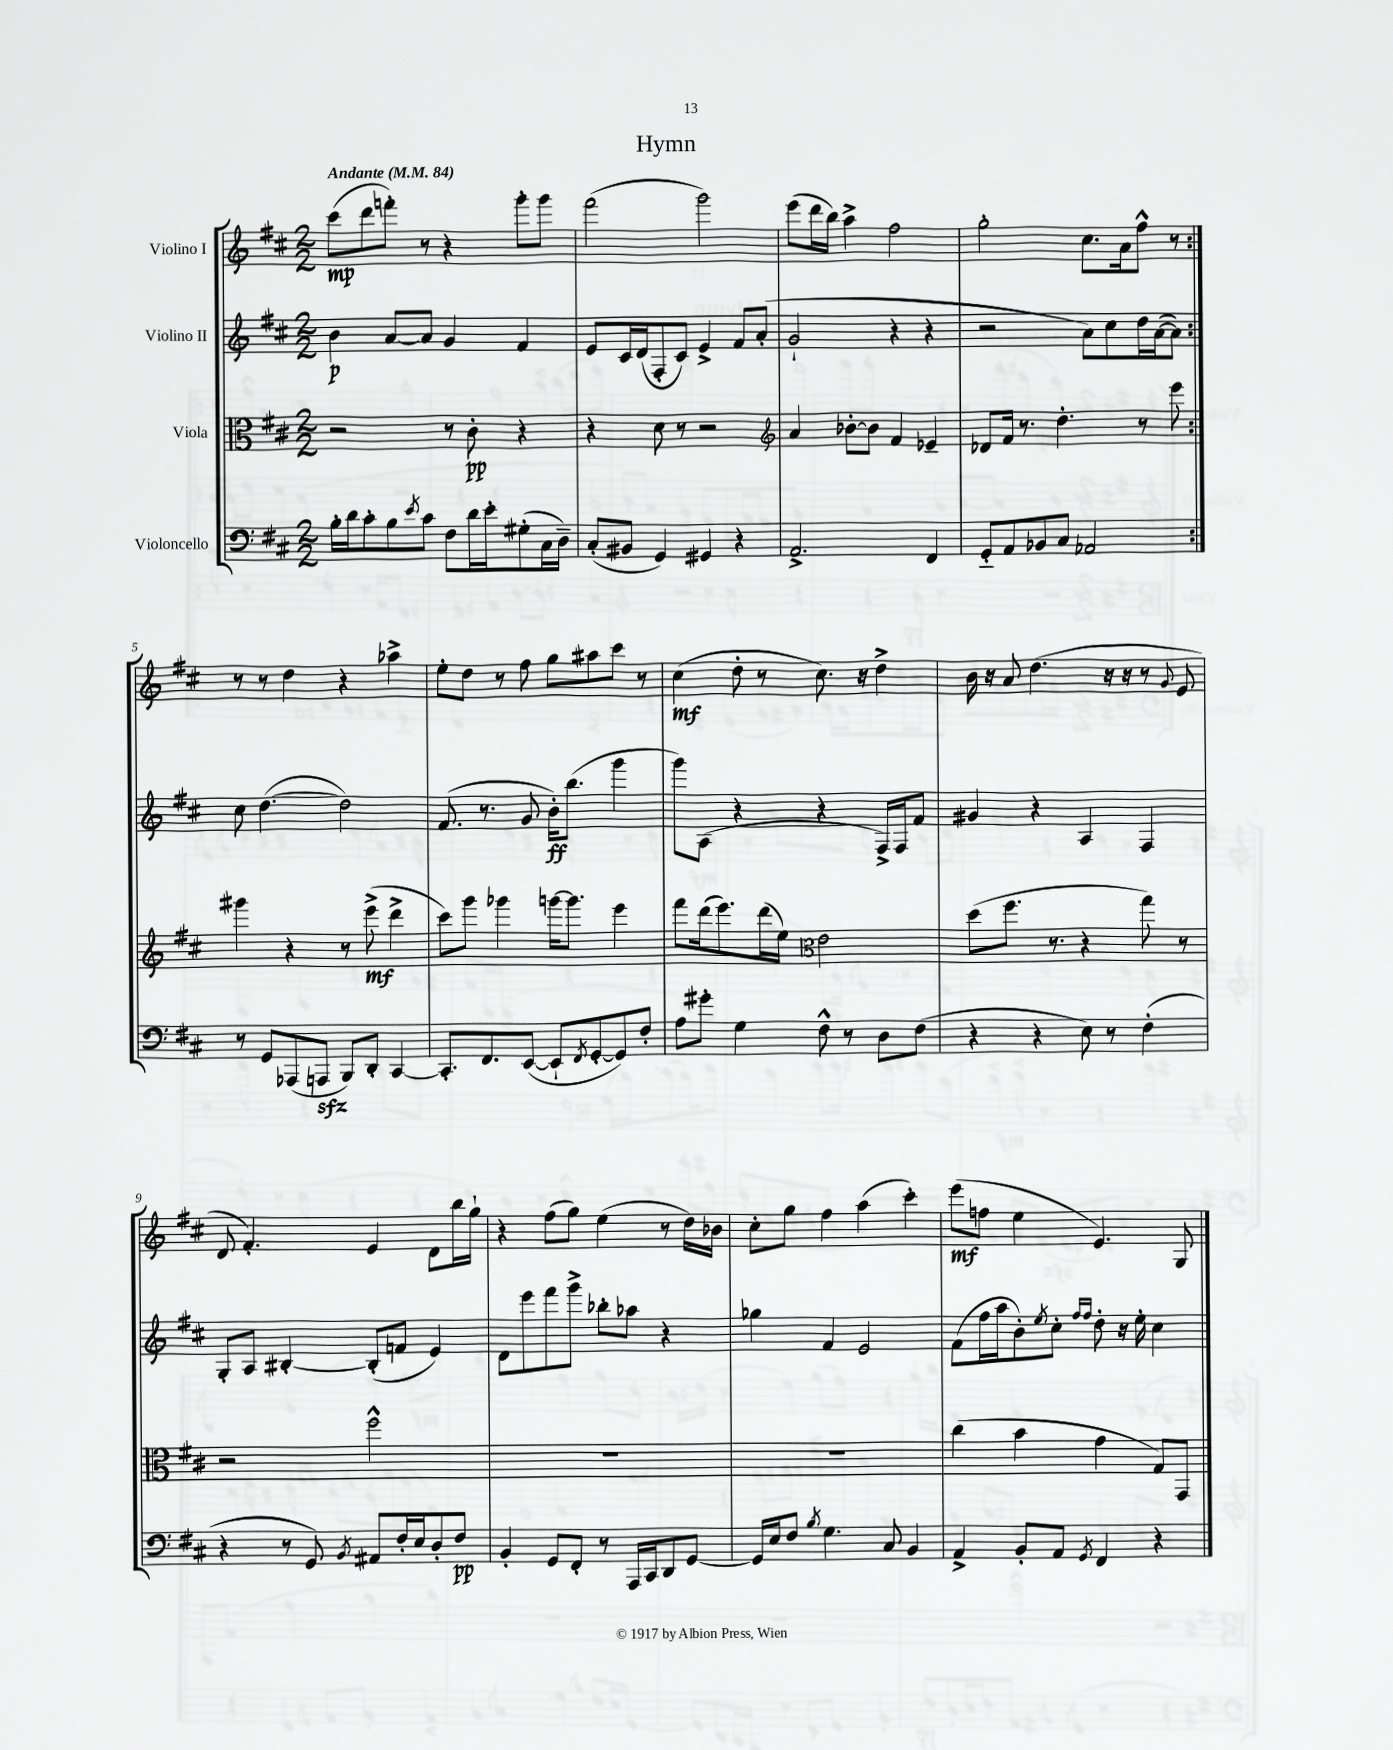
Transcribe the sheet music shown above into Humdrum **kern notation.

**kern	**dynam	**kern	**dynam	**kern	**dynam	**kern	**dynam
*part4	*part4	*part3	*part3	*part2	*part2	*part1	*part1
*staff4	*staff4	*staff3	*staff3	*staff2	*staff2	*staff1	*staff1
*I"Violoncello	*	*I"Viola	*	*I"Violino II	*	*I"Violino I	*
*clefF4	*	*clefC3	*	*clefG2	*	*clefG2	*
*k[f#c#]	*	*k[f#c#]	*	*k[f#c#]	*	*k[f#c#]	*
*M2/2	*	*M2/2	*	*M2/2	*	*M2/2	*
*MM84	*	*MM84	*	*MM84	*	*MM84	*
=1	=1	=1	=1	=1	=1	=1	=1
!	!	!	!	!	!	!LO:TX:a:B:t=Andante	!
16B'\LL	.	2r	.	4b\	p	(8ccc#\L	mp
16d\J	.	.	.	.	.	.	.
8c#'\	.	.	.	.	.	8ddd\	.
8B\	.	.	.	[8a/L	.	8fffn'\J)	.
8qe/	.	.	.	.	.	.	.
8c#\J	.	.	.	8a/J]	.	8r	.
8F#\L	.	8r	.	4g/	.	4r	.
16d\L	.	8c#'\	pp	.	.	.	.
16e'\J	.	.	.	.	.	.	.
(8G#X'\	.	4r	.	4f#/	.	8ggg'\L	.
16C#\L	.	.	.	.	.	8ggg\J	.
16D~\JJ)	.	.	.	.	.	.	.
=2	=2	=2	=2	=2	=2	=2	=2
(8C#'/L	.	4r	.	8e/L	.	(2fff#\	.
8BB#X/J	.	.	.	16c#/L	.	.	.
.	.	.	.	(16d/J	.	.	.
4GG/)	.	8d\	.	8F#'/	.	.	.
.	.	8r	.	8c#/J)	.	.	.
4GG#X/	.	2r	.	4e^/	.	2ggg\)	.
4r	.	.	.	8f#/L	.	.	.
.	.	.	.	(8a'/J	.	.	.
=3	=3	=3	=3	=3	=3	=3	=3
*	*	*clefG2	*	*	*	*	*
2.AA^/	.	4a/	.	2g`/	.	(8eee\L	.
.	.	.	.	.	.	16ddd\L	.
.	.	.	.	.	.	16bb\JJ)	.
.	.	[8b-X'\L	.	.	.	4aa^\	.
.	.	8b-\J]	.	.	.	.	.
.	.	4f#/	.	4r	.	2ff#\	.
4FF#/	.	4e-X~/	.	4r	.	.	.
=4	=4	=4	=4	=4	=4	=4	=4
8GG/L	.	8d-X/L	.	2r	.	2gg'\	.
8AA/	.	16f#/Jk	.	.	.	.	.
.	.	8.r	.	.	.	.	.
8BB-X/	.	.	.	.	.	.	.
8C#/J	.	4.dd'\	.	.	.	.	.
2AA-X/	.	.	.	8a\L)	.	8.cc#\L	.
.	.	.	.	8cc#\	.	.	.
.	.	.	.	.	.	16a\k	.
.	.	8r	.	16dd\L	.	8ff#^^\J	.
.	.	.	.	([16a\J	.	.	.
.	.	8eee\	.	8a\J])	.	8r	.
!!LO:LB:g=z
=5:|!	=5:|!	=5:|!	=5:|!	=5:|!	=5:|!	=5:|!	=5:|!
8r	.	4ggg#X\	.	8cc#\	.	8r	.
8GG/L	.	.	.	([4.dd\	.	8r	.
(8AAA-X/	.	4r	.	.	.	4dd\	.
8AAAnzz/J	.	.	.	.	.	.	.
8BBB/L)	.	8r	.	2dd\])	.	4r	.
8DD'/J	.	(8eee^\	mf	.	.	.	.
[4CC#/	.	4ddd^\	.	.	.	4aa-X^\	.
=6	=6	=6	=6	=6	=6	=6	=6
8.CC#'/L]	.	8ccc#\L)	.	(8.f#/	.	8ee'\L	.
.	.	8ggg\J	.	.	.	8dd\J	.
8.FF#/	.	.	.	8.r	.	.	.
.	.	4ggg-X\	.	.	.	8r	.
([8EE/J	.	.	.	8g/	.	8ff#\	.
8EE`/L]	.	[16gggn\KL	.	16b'\KL)	ff	8gg\L	.
.	.	8.ggg\J]	.	(8.bb\J	.	.	.
8qFF#/	.	.	.	.	.	.	.
[8GG'/	.	.	.	.	.	8aa#X\	.
8GG/])	.	4eee\	.	4ggg\	.	8ccc#\J	.
8F#'/J	.	.	.	.	.	8r	.
=7	=7	=7	=7	=7	=7	=7	=7
8A\L	.	8fff#\L	.	8ggg\L)	.	(4cc#\	mf
8g#X'\J	.	(16ddd\k	.	(8A\J	.	.	.
.	.	8.eee\)	.	.	.	.	.
4G\	.	.	.	4r	.	8dd'\	.
.	.	(16ddd\L	.	.	.	8r	.
.	.	16ee\JJ)	.	.	.	.	.
*	*	*clefC3	*	*	*	*	*
8F#^^\	.	2e\	.	4r	.	8.cc#\)	.
8r	.	.	.	.	.	.	.
.	.	.	.	.	.	16r	.
8D\L	.	.	.	16F#^/LL)	.	4dd^\	.
.	.	.	.	16F#/J	.	.	.
(8F#\J	.	.	.	8f#/J	.	.	.
=8	=8	=8	=8	=8	=8	=8	=8
4r	.	(8dd\L	.	4g#X/	.	16b\	.
.	.	.	.	.	.	16r	.
.	.	8.ff#\J	.	.	.	8a/	.
4r	.	.	.	4r	.	(4.dd\	.
.	.	8.r	.	.	.	.	.
8E\)	.	4r	.	4A/	.	.	.
8r	.	.	.	.	.	16r	.
.	.	.	.	.	.	16r	.
(4F#'\	.	8gg\)	.	4F#/	.	8r	.
.	.	.	.	.	.	8qqg/	.
.	.	8r	.	.	.	8e/	.
!!LO:LB:g=z
=9	=9	=9	=9	=9	=9	=9	=9
4r	.	2r	.	8G'/L	.	8d/	.
.	.	.	.	8A/J	.	4.f#'/)	.
8r	.	.	.	[4B#X'/	.	.	.
8GG/)	.	.	.	.	.	.	.
8qBB/	.	.	.	.	.	.	.
8AA#X/L	.	2ff#^^\	.	(8B#'/L]	.	4e/	.
16F#'/L	.	.	.	8fn/J	.	.	.
16E/J	.	.	.	.	.	.	.
8D'/	.	.	.	4e/)	.	8d\L	.
8F#/J	pp	.	.	.	.	16bb\L	.
.	.	.	.	.	.	16gg`\JJ	.
=10	=10	=10	=10	=10	=10	=10	=10
4BB'/	.	1r	.	8d\L	.	4r	.
.	.	.	.	8eee\	.	.	.
8GG/L	.	.	.	8fff#\	.	(8ff#\L	.
8FF#'/J	.	.	.	8ggg^\J	.	8gg\J)	.
8r	.	.	.	8bb-X'\L	.	(4ee\	.
16AAA/LL	.	.	.	8aa-X\J	.	.	.
16CC#/J	.	.	.	.	.	.	.
8DD/	.	.	.	4r	.	8r	.
[8GG/J	.	.	.	.	.	16dd\LL)	.
.	.	.	.	.	.	16b-X\JJ	.
=11	=11	=11	=11	=11	=11	=11	=11
16GG/LL]	.	1r	.	4gg-X\	.	8cc#'\L	.
16E/J	.	.	.	.	.	.	.
8F#/J	.	.	.	.	.	8gg\J	.
8qB/	.	.	.	.	.	.	.
4.G\	.	.	.	4f#/	.	4ff#\	.
.	.	.	.	2e/	.	(4aa\	.
8C#/	.	.	.	.	.	.	.
4BB/	.	.	.	.	.	4ccc#'\)	.
=12	=12	=12	=12	=12	=12	=12	=12
4AA^/	.	(4cc#\	.	(8f#\L	.	(8eee\L	mf
.	.	.	.	16ff#\L	.	8ffn\J	.
.	.	.	.	16aa\J	.	.	.
8BB'/L	.	4b\	.	8b'\)	.	4ee\	.
.	.	.	.	8qee/	.	.	.
8AA/J	.	.	.	8cc#'\J	.	.	.
.	.	.	.	16qqff#/LL	.	.	.
8qGG/	.	.	.	16qqff#/JJ	.	.	.
4FF#/	.	4g\	.	8dd'\	.	4.e/)	.
.	.	.	.	16r	.	.	.
.	.	.	.	16ee'\	.	.	.
4r	.	8G/L)	.	4cc#\	.	.	.
.	.	8GG/J	.	.	.	8G/	.
==	==	==	==	==	==	==	==
*-	*-	*-	*-	*-	*-	*-	*-
